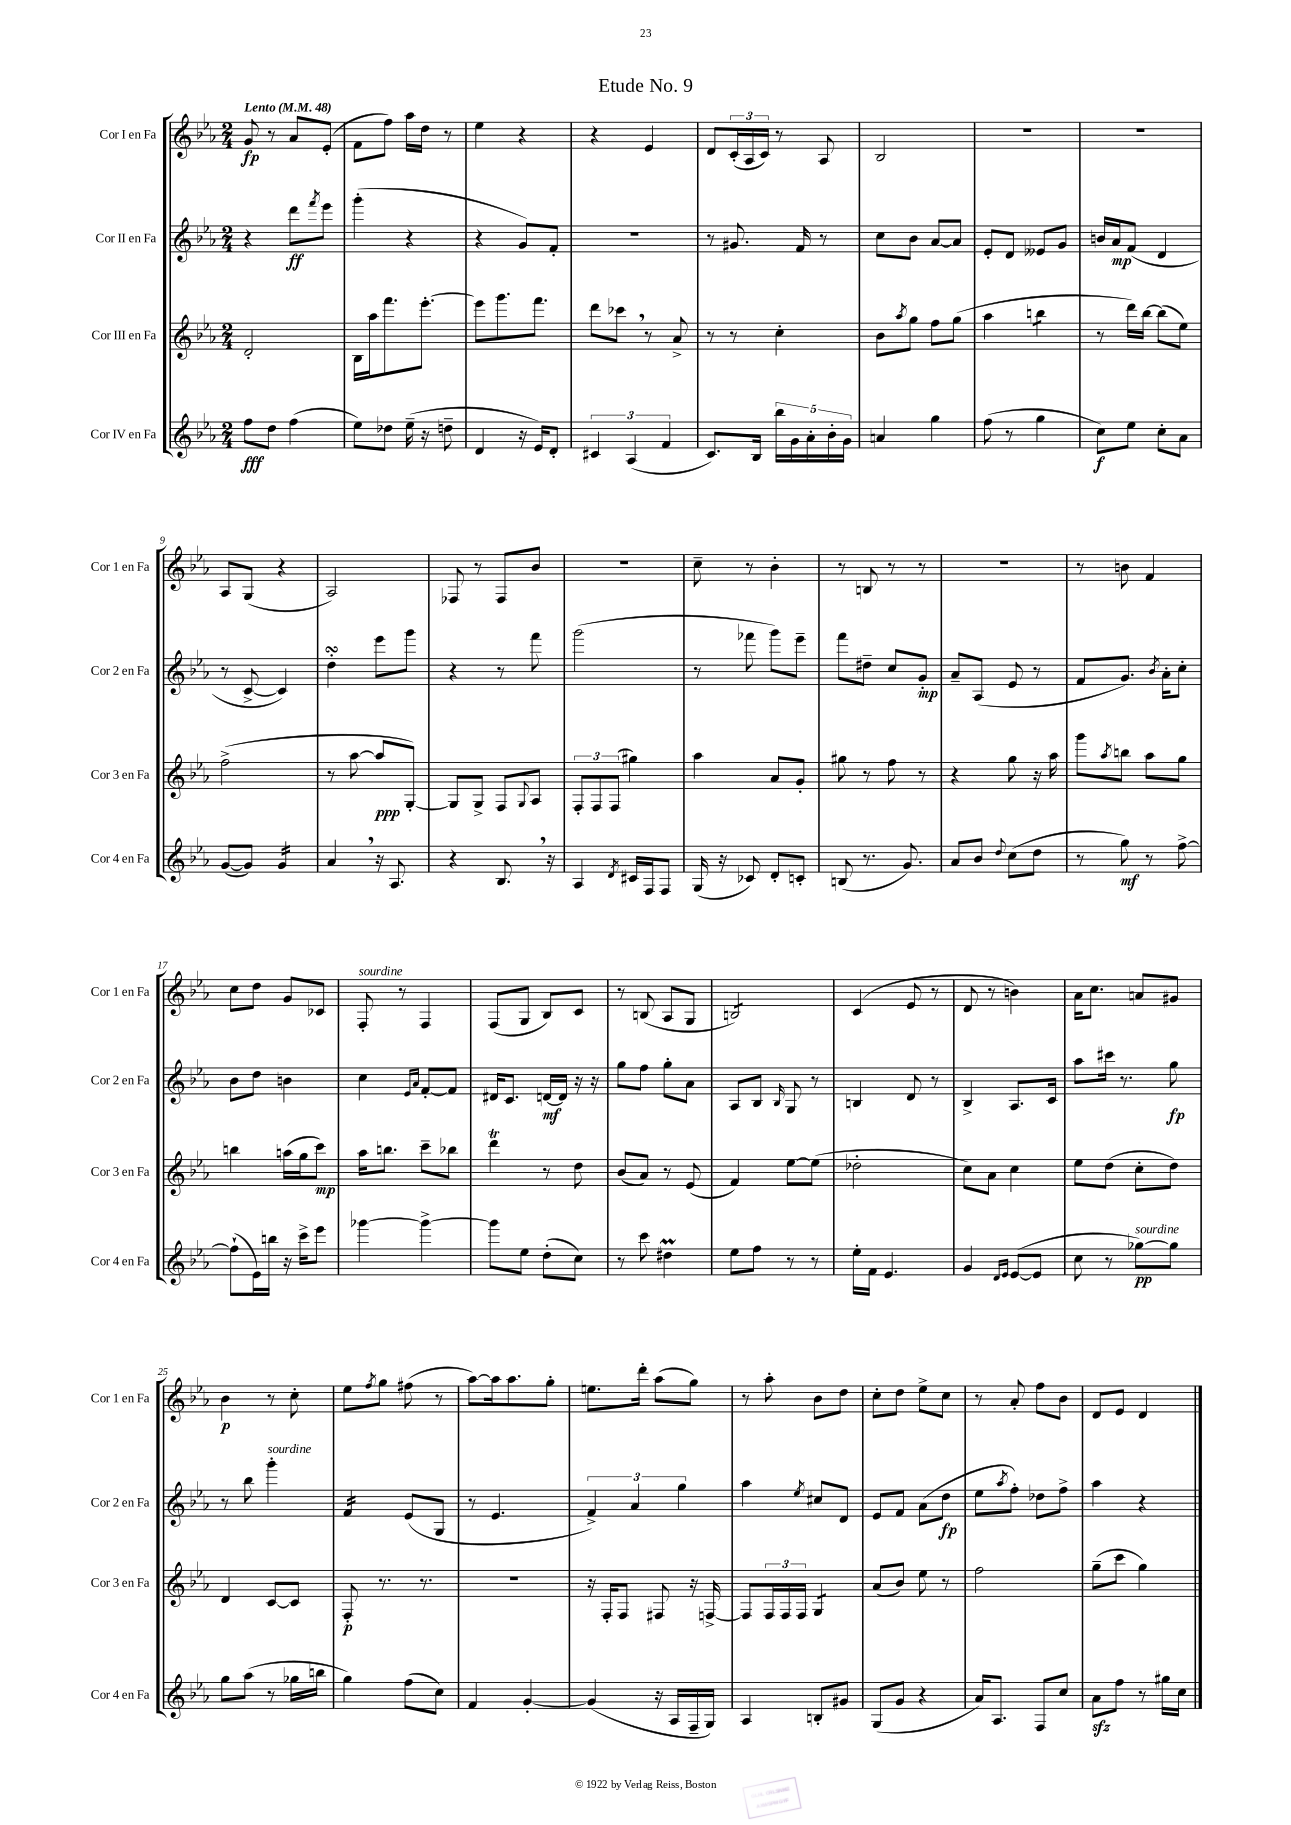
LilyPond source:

\header { title = "Etude No. 9" }
<<
\new StaffGroup <<
\new Staff = "s0" \with { instrumentName = "Cor I en Fa" shortInstrumentName = "Cor 1 en Fa" } {
    \clef treble \key ees \major \numericTimeSignature \time 2/4 \tempo "Lento" 4 = 48
    g'8\fp r8 aes'8 ees'8-.( |
    f'8 f''8) aes''16 d''16 r8 |
    ees''4 r4 |
    r4 ees'4 |
    d'8 \tuplet 3/2 { c'16-.( aes16 c'16) } r8 aes8 |
    bes2 |
    R2 |
    R2 |
    aes8 g8( r4 |
    aes2) |
    fes8 r8 fes8 bes'8 |
    R2 |
    c''8-- r8 bes'4-. |
    r8 b8 r8 r8 |
    R2 |
    r8 b'8 f'4 |
    c''8 d''8 g'8 ces'8 |
    f8-.^\markup { \italic "sourdine" } r8 f4 |
    f8( g8 bes8) c'8 |
    r8 b8( aes8 g8 |
    b2:8) |
    c'4( ees'8 r8 |
    d'8 r8 b'4) |
    aes'16 c''8. a'8 gis'8 |
    bes'4\p r8 c''8-. |
    ees''8 \acciaccatura { f''8 } g''8 fis''8( r8 |
    aes''8~) aes''16 aes''8. g''8-. |
    e''8. d'''16-. aes''8( g''8) |
    r8 aes''8-. bes'8 d''8 |
    c''8-. d''8 ees''8-> c''8 |
    r8 aes'8-. f''8 bes'8 |
    d'8 ees'8 d'4 \bar "|." |
}
\new Staff = "s1" \with { instrumentName = "Cor II en Fa" shortInstrumentName = "Cor 2 en Fa" } {
    \clef treble \key ees \major \numericTimeSignature \time 2/4
    r4 d'''8\ff \acciaccatura { f'''8 } ees'''8 |
    g'''4-.( r4 |
    r4 g'8) f'8-. |
    R2 |
    r8 gis'8. f'16 r8 |
    c''8 bes'8 aes'8~ aes'8 |
    ees'8-. d'8 eeses'8 g'8 |
    b'16 aes'16\mp f'8( d'4 |
    r8 c'8~-> c'4) |
    d''4-.\turn ees'''8 g'''8 |
    r4 r8 f'''8 |
    g'''2( |
    r8 fes'''8 g'''8) ees'''8-- |
    f'''8 dis''8-- c''8 g'8-.\mp |
    aes'8-- aes8( ees'8 r8 |
    f'8 g'8.) \acciaccatura { bes'8 } aes'16-. c''8-. |
    bes'8 d''8 b'4 |
    c''4 \grace { ees'16 aes'16 } f'8~-. f'8 |
    dis'16 c'8. d'16~\mf d'16 r16 r16 |
    g''8 f''8 g''8-. aes'8 |
    aes8 bes8 \grace { bes16 } g8 r8 |
    b4 d'8 r8 |
    bes4-> aes8. c'16 |
    aes''8 cis'''16 r8. g''8\fp |
    r8 bes''8 g'''4-.^\markup { \italic "sourdine" } |
    f'4:16 ees'8( g8 |
    r8 ees'4. |
    \tuplet 3/2 { f'4->) aes'4 g''4 } |
    aes''4 \acciaccatura { ees''8 } cis''8 d'8 |
    ees'8 f'8 aes'8( d''8\fp |
    ees''8 \acciaccatura { aes''8 } f''8-.) des''8 f''8-> |
    aes''4 r4 \bar "|." |
}
\new Staff = "s2" \with { instrumentName = "Cor III en Fa" shortInstrumentName = "Cor 3 en Fa" } {
    \clef treble \key ees \major \numericTimeSignature \time 2/4
    d'2-. |
    bes16 aes''16 f'''8. ees'''8.~-. |
    ees'''8 g'''8. f'''8. |
    d'''8 ces'''8 \breathe r8 aes'8-> |
    r8 r8 c''4-. |
    bes'8 \acciaccatura { aes''8 } g''8 f''8 g''8( |
    aes''4 b''4:8 |
    r8 d'''16) bes''16~ bes''8( ees''8) |
    f''2->( |
    r8 aes''8~ aes''8\ppp g8~-.) |
    g8 g8-> f8 \appoggiatura { g8 } aes8 |
    \tuplet 3/2 { f8-. f8 f8( } gis''4) |
    aes''4 aes'8 g'8-. |
    gis''8 r8 f''8 r8 |
    r4 g''8 r16 aes''16 |
    g'''8 \acciaccatura { aes''8 } b''8 aes''8 g''8 |
    b''4 a''16( g''16 c'''8\mp) |
    aes''16 b''8. c'''8-- bes''8 |
    d'''4\trill r8 d''8 |
    bes'8( aes'8) r8 ees'8( |
    f'4) ees''8~ ees''8( |
    des''2-. |
    c''8) aes'8 c''4 |
    ees''8 d''8( c''8-. d''8) |
    d'4 c'8~ c'8 |
    f8-.\p r8. r8. |
    R2 |
    r16 f16-. f8 fis8 r16 f16~-> |
    f8 \tuplet 3/2 { f16 f16 f16 } g4:8 |
    aes'8( bes'8) ees''8 r8 |
    f''2 |
    g''8--( c'''8 g''4) \bar "|." |
}
\new Staff = "s3" \with { instrumentName = "Cor IV en Fa" shortInstrumentName = "Cor 4 en Fa" } {
    \clef treble \key ees \major \numericTimeSignature \time 2/4
    f''8\fff d''8 f''4( |
    ees''8) des''8 ees''16--( r16 d''8-- |
    d'4 r16 ees'16) d'8-. |
    \tuplet 3/2 { cis'4 aes4( f'4 } |
    c'8.) bes16 \tuplet 5/4 { bes''16 g'16 aes'16-. bes'16-. g'16 } |
    a'4 g''4 |
    f''8( r8 g''4 |
    c''8\f) ees''8 c''8-. aes'8 |
    g'8~( g'8) g'4:16 |
    aes'4 \breathe r16 aes8. |
    r4 bes8. \breathe r16 |
    aes4 \acciaccatura { d'8 } cis'16 f16 f8 |
    g16( r16 ces'8) d'8-. c'8-. |
    b8( r8. g'8.) |
    aes'8 bes'8 \appoggiatura { d''8 } c''8( d''8 |
    r8 g''8\mf) r8 f''8~-> |
    f''8-!( ees'16) b''16 r16 c'''16-> ees'''8 |
    ges'''4~ ges'''4~-> |
    ges'''8 ees''8 d''8-.( c''8) |
    r8 c'''8 dis''4\prall |
    ees''8 f''8 r8 r8 |
    ees''16-. f'16 ees'4. |
    g'4 \grace { d'16 ees'16 } ees'8~( ees'8 |
    c''8 r8 ges''8~\pp^\markup { \italic "sourdine" }) ges''8 |
    g''8 aes''8( r8 ges''16 b''16 |
    g''4) f''8( c''8) |
    f'4 g'4~-. |
    g'4( r16 aes16 f16-- g16) |
    aes4 b8-. gis'8 |
    g8( g'8 r4 |
    aes'16) aes8. f8 c''8 |
    aes'8\sfz f''8 r8 gis''16 c''16 \bar "|." |
}
>>
>>
